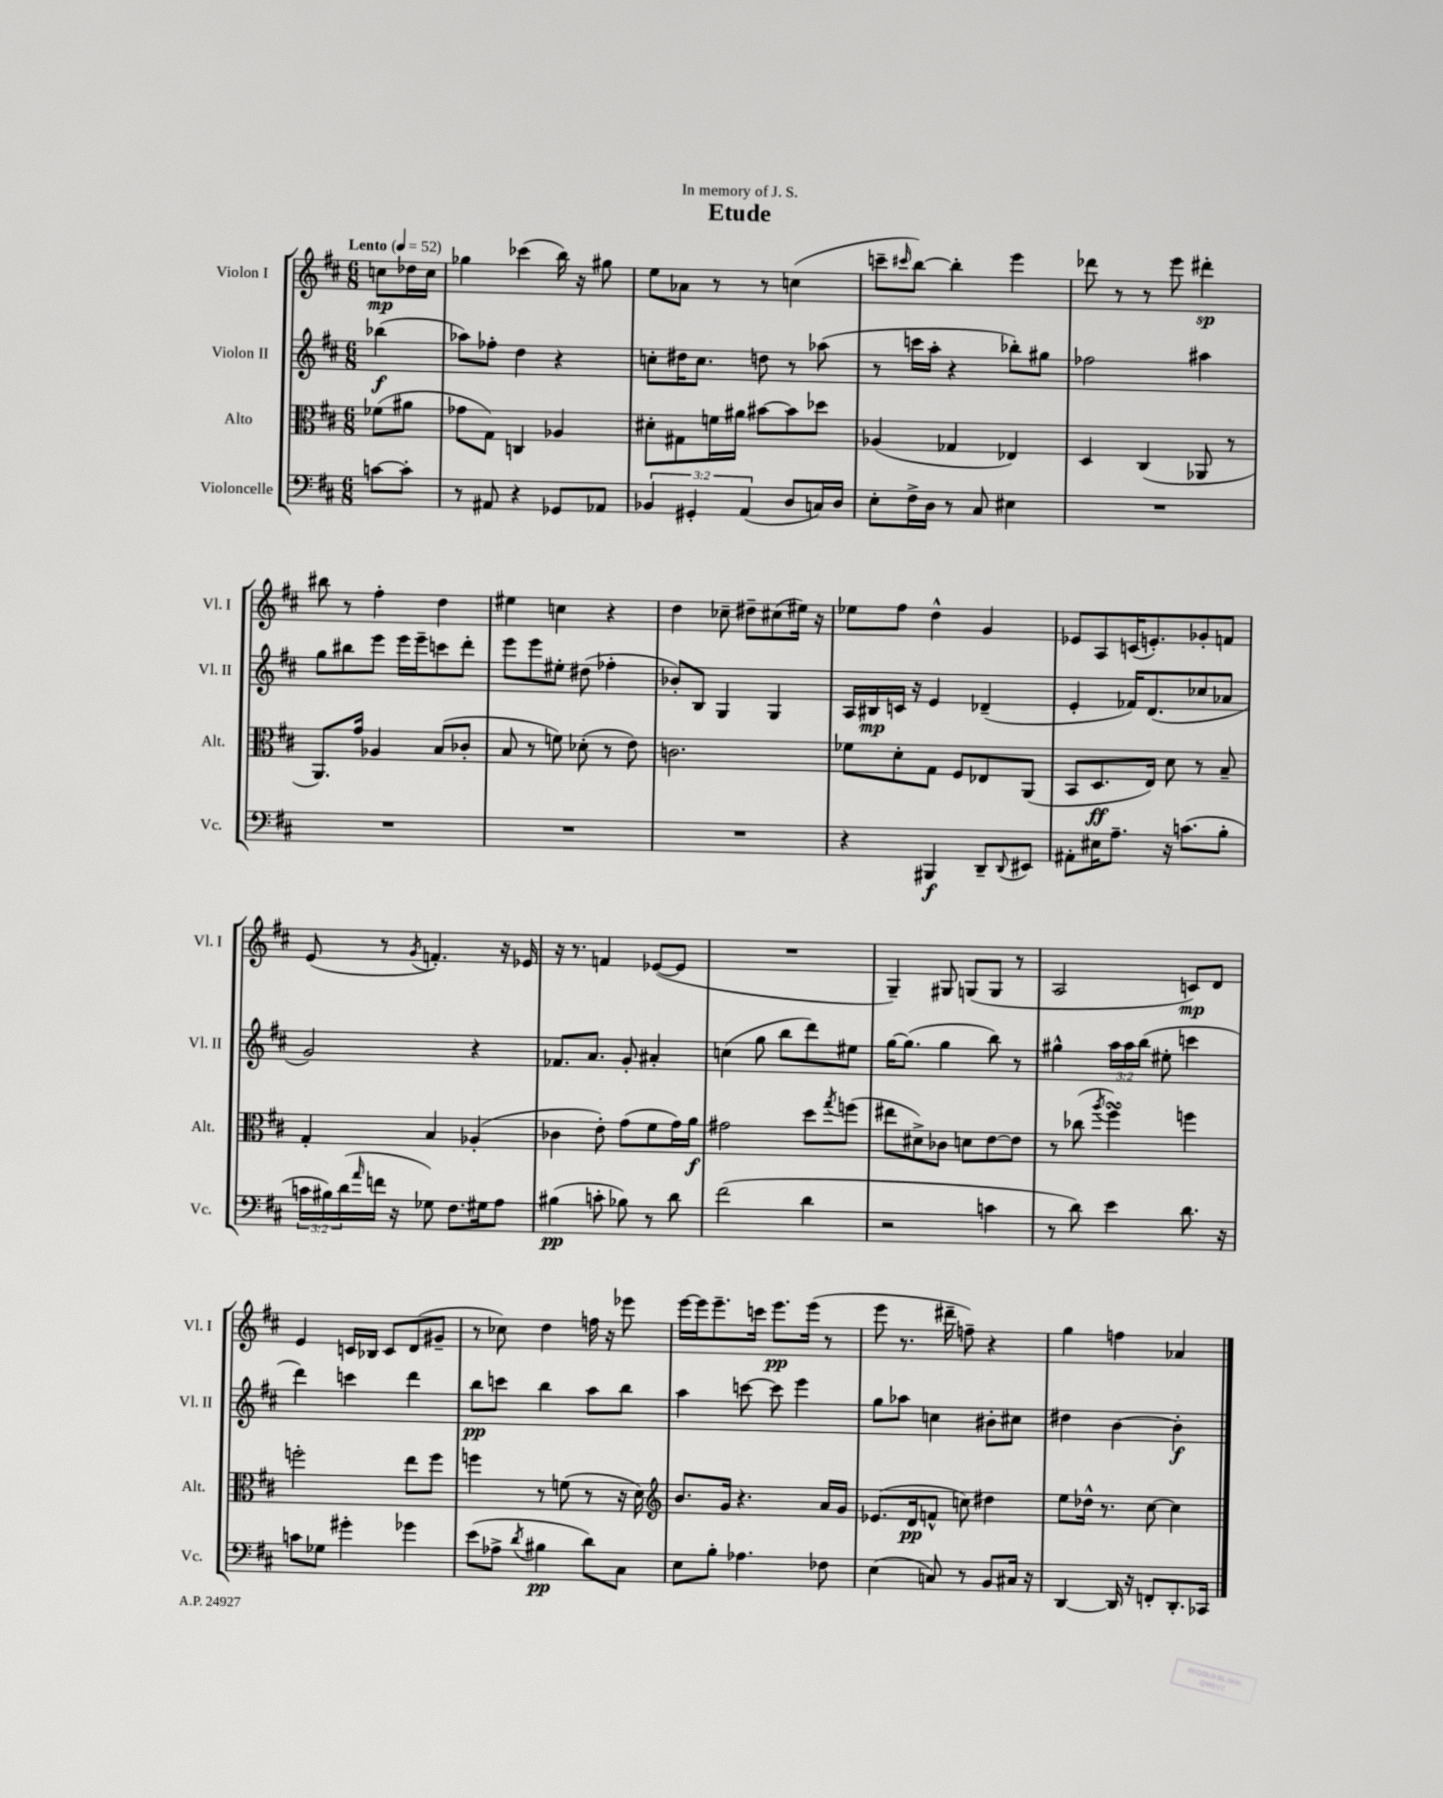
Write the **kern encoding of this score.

**kern	**kern	**kern	**kern
*staff4	*staff3	*staff2	*staff1
*clefF4	*clefC3	*clefG2	*clefG2
*k[f#c#]	*k[f#c#]	*k[f#c#]	*k[f#c#]
*M6/8	*M6/8	*M6/8	*M6/8
*MM52	*MM52	*MM52	*MM52
[8c	(8f-	(4bb-	8cc
8c']	8a#	.	16dd-
.	.	.	16cc
=	=	=	=
8r	8g-	8aa-)	4gg-
8AA#	8G)	8ff-'	.
4r	4C	4dd	(4ccc-
8GG-	4A-	4r	16bb)
.	.	.	16r
8AA-	.	.	8gg#
=	=	=	=
6BB-	8d#'	8cc'	8ee
.	8G#	16dd#	8a-
6GG#'	.	.	.
.	.	8.cc	.
.	16f	.	8r
.	16a#	.	.
(6AA	.	.	.
.	[8b#	8dd	8r
8D	8b#]	8r	(4cc
16C)	8dd-	(8aa-	.
16D	.	.	.
=	=	=	=
8E'	(4A-	8r	8ccc~
.	.	.	16qqccc#
16F#^	.	16ccc	[8bb)
16D	.	16aa'	.
8r	4G-	4r	4bb']
8C#	.	.	.
4E#	4E-)	8bb-')	4eee
.	.	8gg#	.
=	=	=	=
2.r	4D	2ff-	8ddd-
.	.	.	8r
.	(4C#	.	8r
.	.	.	8eee
.	8AA-	4aa#	4ddd#'
.	8r	.	.
=	=	=	=
2.r	8.AA)	8gg	8bb#
.	.	8bb#	8r
.	16g	.	.
.	4A-	8eee	4ff#'
.	.	16eee	.
.	.	16eee~	.
.	(8B	8ccc	4dd
.	8c-'	8ddd'	.
=	=	=	=
2.r	8B	8eee	4ee#
.	8r	8eee	.
.	8f)	8ee#'	4cc
.	(8d-'	(8dd#	.
.	8r	4ff-'	4r
.	8e)	.	.
=	=	=	=
2.r	2.c	8b-')	4dd
.	.	8B	.
.	.	4G	8cc-~
.	.	.	8dd#~
.	.	4G	(8cc#
.	.	.	16ee#)
.	.	.	16r
=	=	=	=
4r	8f-	16A	8ee-
.	.	16B#	.
.	8d'	16c	8ff#
.	.	16r	.
4BBB#	8G	4e	4dd^^
.	8F#	.	.
8DD~	8E-	(4d-~	4g
8qqDD	.	.	.
8EE#	(8AA	.	.
=	=	=	=
8AA#'	8BB	4e'	8e-
16E#	8.D	.	8A
8.A~	.	.	.
.	.	16f-)	(16c
.	16E)	(8.d	8.e')
16r	8d	.	.
(8.c	.	.	.
.	8r	8cc-	8g-'
8B'	8B~	8a-	8f
=	=	=	=
24c	4G'	2g)	(8e
24B#)	.	.	.
(24d	.	.	.
16qqa	.	.	.
16f	.	.	8r
16r	.	.	.
.	.	.	8qg
8G-)	4B	.	4.f')
8.F#	.	.	.
.	(4A-'	4r	.
16G#	.	.	.
8A	.	.	16r
.	.	.	16e-
=	=	=	=
(4B#	4c-	8.f-	16r
.	.	.	8.r
.	.	8.a	.
8c'	8e')	.	4f
8B-)	(8g	8g'	.
8r	8f#	4a#'	([8e-
8d	16g)	.	8e-]
.	16a	.	.
=	=	=	=
(2f#	2g#	(4cc	2.r
.	.	8gg	.
.	.	8bb	.
4d	8dd	8ddd)	.
.	8qgg	.	.
.	(8ff	8ee#	.
=	=	=	=
2r	8ee#	[16gg	4G~)
.	.	(8.gg]	.
.	8d#^)	.	.
.	8c-	4gg	8G#
.	8d	.	(8G
4c	[8e	8bb)	8G
.	8e]	8r	8r
=	=	=	=
8r	8r	4gg#^^	2A
8d)	(8cc-	.	.
.	8qaa	.	.
4e	4ff#)	24aa	.
.	.	24aa	.
.	.	(24bb	.
.	.	8ee#'	.
8.d	4ff	4ccc	8c)
.	.	.	8d
16r	.	.	.
=	=	=	=
8c	2ff'	4ddd)	4e
8G-	.	.	.
4g#'	.	4ccc	16c
.	.	.	16B-
.	.	.	8c
4g-	8ee	4ddd	(8d
.	8ff	.	8g#~
=	=	=	=
(8e	4ff	8bb	8r
8A-^	.	8ccc	8cc-)
8qd	.	.	.
4B#	8r	4bb	4dd
.	(8f	.	.
8d)	8r	8aa	16ff
.	.	.	16r
8C#	16r	8bb	8eee-
.	16d)	.	.
=	=	=	=
*	*clefG2	*	*
8E	8.b	4aa	[16eee
.	.	.	16eee]
8B'	.	.	8.eee~
.	16g	.	.
4.A-	4.r	[8ccc	.
.	.	.	16ccc
.	.	8ccc]	8.eee
.	.	4eee	.
.	.	.	(16eee
8F-	16a	.	8r
.	16g	.	.
=	=	=	=
(4E	(8.e-	8gg	8eee
.	.	8aa-	8.r
.	16d	.	.
8C)	8f^^	4cc	.
.	.	.	16ddd#~
8r	8cc)	.	8ff~)
8BB	4dd#	8b#'	4r
16C#	.	8cc#	.
16r	.	.	.
=	=	=	=
[4DD	8ee	4dd#	4gg
.	16dd-^^	.	.
.	8.r	.	.
16DD]	.	[4b	4ff
16r	.	.	.
8FF'	[8cc#	.	.
8.DD'	4cc#]	4b']	4a-
16CC-	.	.	.
==	==	==	==
*-	*-	*-	*-
